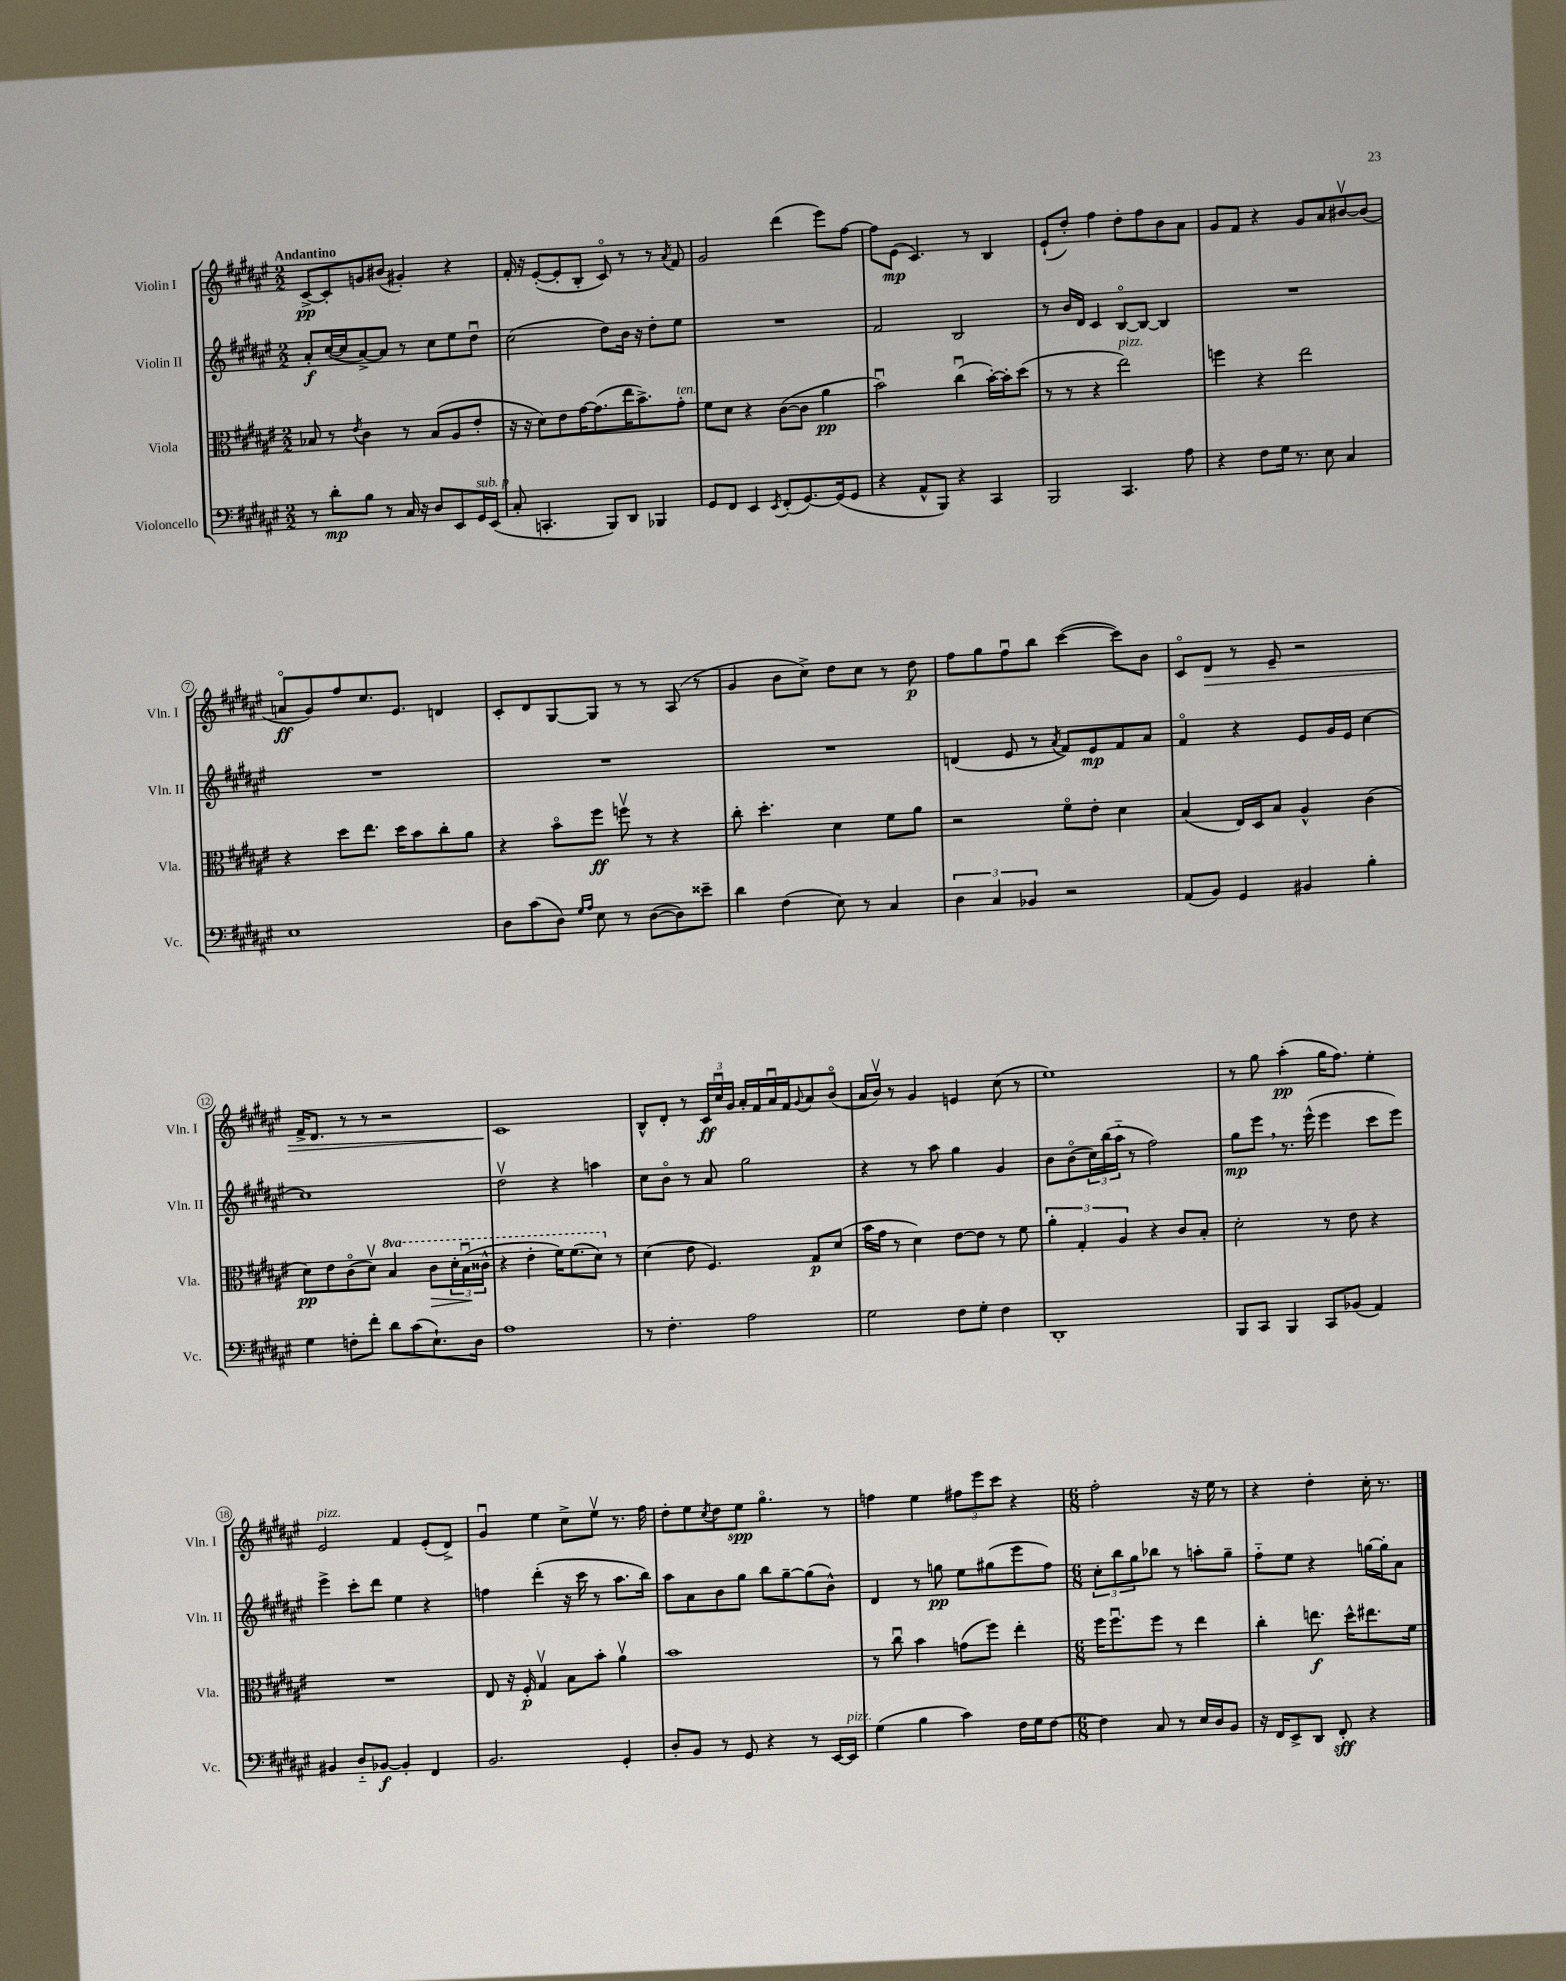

**kern	**kern	**kern	**kern
*staff4	*staff3	*staff2	*staff1
*clefF4	*clefC3	*clefG2	*clefG2
*k[f#c#g#d#a#e#]	*k[f#c#g#d#a#e#]	*k[f#c#g#d#a#e#]	*k[f#c#g#d#a#e#]
*M2/2	*M2/2	*M2/2	*M2/2
8r	8B-	8a#'	[8c#^
8d#'	8r	([16cc#	8c#']
.	.	16cc#]	.
.	8qe#	.	.
8B	4c#	[8a#^)	8g
8r	.	8a#]	(8b#
16C#	8r	8r	4g#')
16r	.	.	.
8D#	(8B-	8cc#	.
8EE#	8A#	8ee#	4r
16GG#	8e#'	8dd#u	.
(16EE#	.	.	.
=	=	=	=
8C#'	16r	(2cc#	16f#'
.	16r	.	16r
4.CC'	8d#)	.	([8e#'
.	8e#	.	8e#']
.	[16g#	.	8B'
.	(8.g#]	.	.
8BBB)	.	8dd#)	8c#o)
8DD#	16ee#	16b	8r
.	8.b^)	16r	.
4BBB-	.	8dd#'	8r
.	.	.	8qa#
.	8g#'	8ee#	8f#
=	=	=	=
8GG#	8f#	1r	2g#
8FF#	8d#	.	.
4EE#	4r	.	.
8qEE#	.	.	.
(8FF#'	([8c#	.	(4ddd#
[8.GG#)	8c#]	.	.
.	4a#	.	8eee#)
(16GG#]	.	.	.
8GG#	.	.	[8ff#
=	=	=	=
4r	2bu)	2f#	8ff#]
.	.	.	(8e#
8AA#^^	.	.	4.c#)
8BBB)	.	.	.
4r	(4cc#u	2B	.
.	.	.	8r
4CC#	[16b')	.	4B
.	16b']	.	.
.	(8dd#	.	.
=	=	=	=
2BBB	8r	8r	(8e#`
.	8r	16b	8dd#')
.	.	16d#	.
.	4r	4c#	4ff#
4.CC#	2ee#)	[8Bo	8dd#'
.	.	8B_	8ff#
.	.	4B]	8b
8A#	.	.	8a#
=	=	=	=
4r	4ff	1r	8g#
.	.	.	8f#
8F#	4r	.	4r
16G#	.	.	.
8.r	.	.	.
.	2ee#	.	8g#
8E#	.	.	8a#
4C#	.	.	[8b#v
.	.	.	(8b#]
=	=	=	=
1E#	4r	1r	8ao
.	.	.	8g#)
.	8dd#	.	8ff#
.	8.ee#	.	8.cc#
.	16dd#	.	8.e#
.	8b	.	.
.	8cc#'	.	4d
.	8a#	.	.
=	=	=	=
8D#	4r	1r	8c#'
(8c#	.	.	8d#
8D#)	8bo	.	[8G#
16qqG#	.	.	.
16qqA#	.	.	.
8E#	8ff#	.	8G#]
8r	8ffv	.	8r
([8D#	8r	.	8r
8D#])	4r	.	(8A#
8e##~	.	.	8r
=	=	=	=
4d#	8cc#'	1r	4g#
.	4.dd#'	.	.
(4F#	.	.	8b
.	.	.	8cc#^)
8E#)	4d#	.	8dd#
8r	.	.	8cc#
4C#	8f#	.	8r
.	8a#	.	8dd#
=	=	=	=
6D#	2r	(4d	8ff#
.	.	.	8gg#
6C#	.	.	.
.	.	8e#	8ff#u
6BB-	.	.	.
.	.	8r	8bb
.	.	8qa#	.
2r	8f#o	8f#)	([4ccc#
.	8e#'	8e#	.
.	4d#	8f#	8ccc#])
.	.	8a#	8b
=	=	=	=
(8AA#	(4B	4f#o	8c#o
8BB)	.	.	8d#
4GG#	16E#)	4r	8r
.	16D#	.	.
.	8B	.	8e#~
4BB#	4A#^^	8e#	2r
.	.	16g#	.
.	.	16e#	.
4B'	(4c#	[4cc#	.
=	=	=	=
4G#	8d#)	1cc#]	16f#^
.	.	.	8.d#
.	8e#	.	.
8F'	(8c#o	.	8r
8f#'	8d#v)	.	8r
8d#	4b	.	2r
(8c#	.	.	.
8.E#`)	8cc#	.	.
.	24dd#'	.	.
.	(24bu	.	.
16D#	.	.	.
.	24cc##^^	.	.
=	=	=	=
1A#	4r	2dd#v	1c#
.	4ee#'	.	.
.	16ff#)	4r	.
.	(8.ff#	.	.
.	8dd#)	4aa	.
.	8r	.	.
=	=	=	=
8r	(4d#	8cc#	8B^^
4.F#'	.	8bo	8d#'
.	8e#	8r	8r
.	4.F#)	8a#	24c#
.	.	.	24cc#u
.	.	.	24g#
2A#	.	2gg#	16a#'
.	.	.	16f#
.	.	.	16a#u
.	.	.	16f#
.	.	.	8qqg#
.	8G#	.	8a#
.	(8d#	.	(8bo
=	=	=	=
2G#	16b	4r	16a#
.	16g#	.	16bv)
.	8r	.	8r
.	4d#)	8r	4g#
.	.	8aa#	.
8F#	[8e#	4gg#	4e
8G#'	8e#]	.	.
4F#	8r	4g#	(8cc#
.	8f#	.	8r
=	=	=	=
1DD#'	6a#'	8b	1ee#)
.	.	(8bo	.
.	6G#'	.	.
.	.	24cc#)	.
.	.	(24bb	.
.	6A#	24aa#'~	.
.	.	8r	.
.	4r	2ff#)	.
.	8c#	.	.
.	8B'	.	.
=	=	=	=
8BBB	2d#'	8gg#	8r
8CC#	.	8eee#	8gg#
4BBB	.	8.r	(4aa#'
.	.	(16eee#^^	.
8CC#	8r	4eee#	16gg#
.	.	.	8.ff#)
(8BB-	8e#	.	.
4AA#)	4r	8ccc#	4ee#'
.	.	8eee#)	.
=	=	=	=
4BB#	1r	4eee#^	2e#
8D#'~	.	8ccc#'	.
[8BB-	.	8ddd#	.
4BB-']	.	4ee#	4f#
4FF#	.	4r	(8e#'
.	.	.	8d#^)
=	=	=	=
2.BB	8E#	4ff	4g#u
.	16r	.	.
.	16F#'	.	.
.	4G#v	(4ddd#'	4ee#
.	8B	16r	8cc#^
.	.	16ccc#	.
.	8b'	8r	8ee#v
4GG#'	4a#v	8.aa#	8.r
.	.	16bb)	16ff#
=	=	=	=
8D#'	1b	8aa#	8dd#'
8BB	.	8a#	8ee#
.	.	.	8qcc#
8r	.	8b	8dd#
8GG#	.	8gg#	8ee#
4r	.	8bb	4.gg#o
.	.	[8gg#~	.
8r	.	(8gg#]	.
[16EE#	.	8b^^)	8r
16EE#]	.	.	.
=	=	=	=
(4G#	8r	4d#	4ff
.	8cc#u	.	.
4B	4b	8r	4ee#
.	.	8gg	.
4c#)	(8g	8ee#	12ff#
.	.	.	12eee#
.	8ff#)	(8gg#	.
.	.	.	12ccc#
16F#	4ee#'	8eee#	4r
16G#	.	.	.
[8F#	.	8ff#)	.
=	=	=	=
*M6/8	*M6/8	*M6/8	*M6/8
4F#]	16ff#	12cc#'	2ff#'
.	8.ff#u	.	.
.	.	12bb	.
.	.	12gg#	.
8C#	8ff#	8bb-	.
8r	8r	8r	.
16E#	4ee#	8aa'	16r
16D#	.	.	16ee#
8BB	.	8gg#~	8r
=	=	=	=
16r	4cc#'	8ff#'~	4r
16FF#	.	.	.
8EE#^	.	8ee#	.
8DD#	8.ee	4r	4dd#'
8FF#'	.	.	.
.	16dd#^^	.	.
4r	8.ee#	[16gg	16cc#'
.	.	16gg']	8.r
.	.	8a#	.
.	16f#	.	.
==	==	==	==
*-	*-	*-	*-
